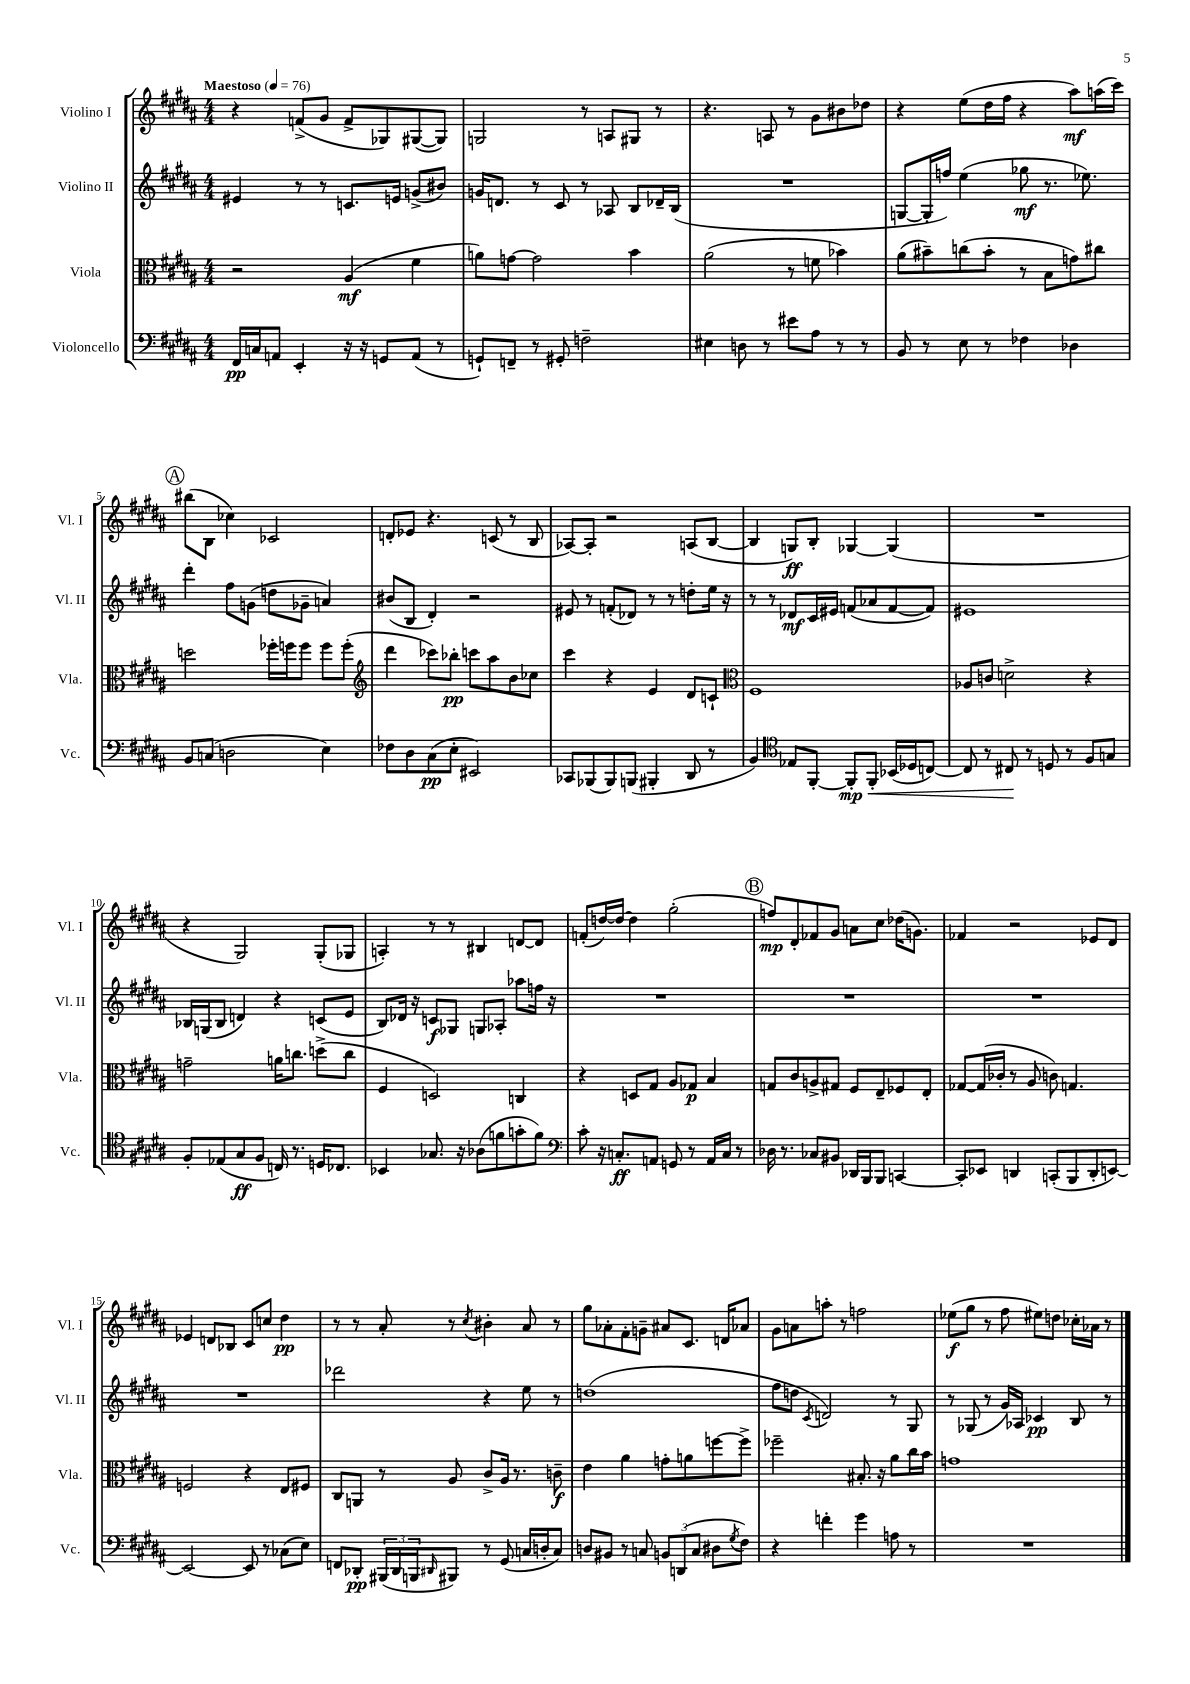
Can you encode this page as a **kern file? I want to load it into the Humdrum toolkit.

**kern	**kern	**kern	**kern
*staff4	*staff3	*staff2	*staff1
*clefF4	*clefC3	*clefG2	*clefG2
*k[f#c#g#d#a#]	*k[f#c#g#d#a#]	*k[f#c#g#d#a#]	*k[f#c#g#d#a#]
*M4/4	*M4/4	*M4/4	*M4/4
*MM76	*MM76	*MM76	*MM76
16FF#/LL	2r	4e#/	4r
16C/J	.	.	.
8AA/J	.	.	.
4EE'/	.	8r	(8f^/L
.	.	8r	8g#/J
16r	(4A#/	8.c/L	8f^/L
16r	.	.	.
8GG/L	.	.	8G-/)
.	.	16e/Jk	.
(8AA/J	4f#\	(8g^/L	([8G#/
8r	.	8b#/J)	8G#/]J)
=	=	=	=
8GG`/L)	8a\L)	16g/LK	2G/
.	.	8.d/J	.
8FF~/J	[8g\J	.	.
8r	2g\]	8r	.
8GG#'/	.	8c#/	.
2F~\	.	8r	8r
.	.	8A-/	8A/L
.	4b\	8B/L	8G#/J
.	.	16d-~/L	8r
.	.	(16B/JJ	.
=	=	=	=
4E#\	(2a#\	1r	4.r
8D\	.	.	.
8r	.	.	8A/
8e#\L	8r	.	8r
8A#\J	8f\	.	8g#\L
8r	4b-\)	.	8b#\
8r	.	.	8dd-\J
=	=	=	=
8BB/	(8a#\L	[8G/L	4r
8r	8b#~\)	16G'/]L	.
.	.	16ff/JJ)	.
8E\	(8cc\	(4ee\	(8ee\L
8r	8b#'\J	.	16dd#\L
.	.	.	16ff#\JJ
4F-\	8r	8gg-\	4r
.	8B\L	8.r	.
4D-\	8g\)	.	8aa#\L)
.	.	8.ee-\)	.
.	8cc#\J	.	(16aa\L
.	.	.	16ccc#\JJ)
=	=	=	=
8BB/L	2dd\	4ddd#'\	(8bb#\L
(8C/J	.	.	8B\J
2D\	.	8ff#\L	4cc-\)
.	.	(8g\J	.
.	16ff-'\LL	8dd\L	2c-/
.	16ff\J	.	.
.	8ff\J	8g-~\J	.
4E\)	8ff\L	4a/)	.
.	(8ff'\J	.	.
=	=	=	=
*	*clefG2	*	*
8F-\L	4ddd#\	(8b#/L	8d'/L
8D#\	.	8B/J	8e-/J
(8C#\	8ccc-\L)	4d#'/)	4.r
8E'\J	8bb-'\J	.	.
2EE#/)	8ccc\L	2r	.
.	8aa#\	.	(8c/
.	8b\	.	8r
.	8cc-\J	.	8B/
=	=	=	=
8CC-/L	4ccc#\	8e#/	[8A-/L)
(8BBB-/	.	8r	8A-'/]J
8BBB-/)	4r	(8f'/L	2r
(8BBB/J	.	8d-/J)	.
4BBB#'/	4e/	8r	.
.	.	8r	.
8DD#/	8d#/L	8dd'\L	(8A/L
8r	8c`/J	16ee\Jk	[8B/J
.	.	16r	.
=	=	=	=
*	*clefC3	*	*
4BB/)	1F#	8r	4B/]
.	.	8r	.
*clefC4	*	*	*
8E-/L	.	8d-/L	8G/L)
[8FF#'/J	.	16c#/L	8B'/J
.	.	16e#/JJ	.
8FF#'/]L	.	(8f/L	[4G-/
8FF#'/J	.	8a-/	.
(16BB-/LL	.	[8f/	(4G-/]
16D-/J	.	.	.
[8C/J)	.	8f/]J)	.
=	=	=	=
8C/]	8A-/L	1e#	1r
8r	8c/J	.	.
8C#/	2d^\	.	.
8r	.	.	.
8D/	.	.	.
8r	.	.	.
8F#/L	4r	.	.
8G/J	.	.	.
=	=	=	=
8F#'/L	2g~\	16B-/LL	4r
.	.	(16G/J	.
(8E-/	.	8B-/J	.
8G#/	.	4d/)	2G#/)
8F#/J	.	.	.
16C/)	16a\LK	4r	.
8.r	8.cc\J	.	.
16D/LK	(8dd^\L	(8c/L	(8G#'/L
8.C-/J	.	.	.
.	8cc\J	8e/J	8G-/J
=	=	=	=
4BB-/	4F#/	8B/L)	4A'/)
.	.	16d-/Jk	.
.	.	16r	.
8.G-/	2D/)	8c/L	8r
.	.	8G-/J	8r
16r	.	.	.
(8A-\L	.	8G/L	4B#/
8f\	.	8A-'/J	.
8g'\	4C/	8aa-\L	[8d/L
8f\J)	.	16ff\Jk	8d/]J
.	.	16r	.
=	=	=	=
*clefF4	*	*	*
8c#'\	4r	1r	(8f'/L
16r	.	.	[16dd/L)
8.C'/L	.	.	16dd/_JJ
.	8D/L	.	4dd\]
8AA/J	8G#/J	.	.
8GG/	8A#/L	.	(2gg#'\
8r	8G-/J	.	.
16AA/LL	4B/	.	.
16C/JJ	.	.	.
8r	.	.	.
=	=	=	=
16D-\	8G/L	1r	8ff/L)
8.r	.	.	.
.	8c#/	.	8d#'/
8C-/L	8A^/	.	8f-/
8BB#/J	8G#/J	.	8g#/J
16DD-/LL	8F#/L	.	8a\L
16BBB/J	.	.	.
8BBB/J	8E~/	.	8cc#\J
[4CC/	8F-/	.	(16dd-\LK
.	.	.	8.g\J)
.	8E'/J	.	.
=	=	=	=
8CC'/]L	[8G-/L	1r	4f-/
8EE-/J	(16G-/]L	.	.
.	16c-'/JJ	.	.
4DD/	8r	.	2r
.	8A#/	.	.
(8CC'/L	8c\)	.	.
8BBB/	4.G/	.	.
8DD'/	.	.	8e-/L
[8EE/J)	.	.	8d#/J
=	=	=	=
2EE/_	2F/	1r	4e-/
.	.	.	8d/L
.	.	.	8B-/J
8EE/]	4r	.	8c#/L
8r	.	.	8cc/J
(8C-\L	8E/L	.	4dd#\
8E\J)	8F#/J	.	.
=	=	=	=
8FF/L	8C#/L	2ddd-\	8r
8DD-'/J	8AA/J	.	8r
(24BBB#/LL	8r	.	8a#'/
24DD-/	.	.	.
24BBB/J	.	.	.
16qqDD#/	.	.	.
8BBB#/J)	8A#/	.	8r
.	.	.	8qcc#/
8r	8c#^/L	4r	4b#'\
(8GG#/	16A#/Jk	.	.
.	8.r	.	.
16C/LL	.	8ee\	8a#/
16D'/J	.	.	.
8C/J)	8c~\	8r	8r
=	=	=	=
8D/L	4e\	(1dd	8gg#\L
8BB#/J	.	.	8a-'\
8r	4a#\	.	8f#'\
8C/	.	.	8g~\J
12BB/L	8g'\L	.	8a#/L
(12DD/	.	.	.
.	8a\	.	8.c#/J
12C/J	.	.	.
8D#\L	[8ff\	.	.
.	.	.	16d/LK
8qG#/	.	.	.
8F#\J)	8ff^\]J	.	8a-/J
=	=	=	=
4r	2ff-~\	8ff#\L	8g#\L
.	.	8dd\J	8a\
.	.	8qc#/	.
4f'\	.	2d/)	8aa'\J
.	.	.	8r
4g#\	8.B#'/	.	2ff\
.	16r	.	.
8A\	8a#\L	8r	.
8r	16cc#\L	8G#/	.
.	16b\JJ	.	.
=	=	=	=
1r	1g	8r	(8ee-\L
.	.	(8G-/	8gg#\J
.	.	8r	8r
.	.	16g#/LL)	8ff#\
.	.	16A-/JJ	.
.	.	4c-/	8ee#\L)
.	.	.	8dd\J
.	.	8B/	16cc-'\LL
.	.	.	16a-\JJ
.	.	8r	8r
==	==	==	==
*-	*-	*-	*-
